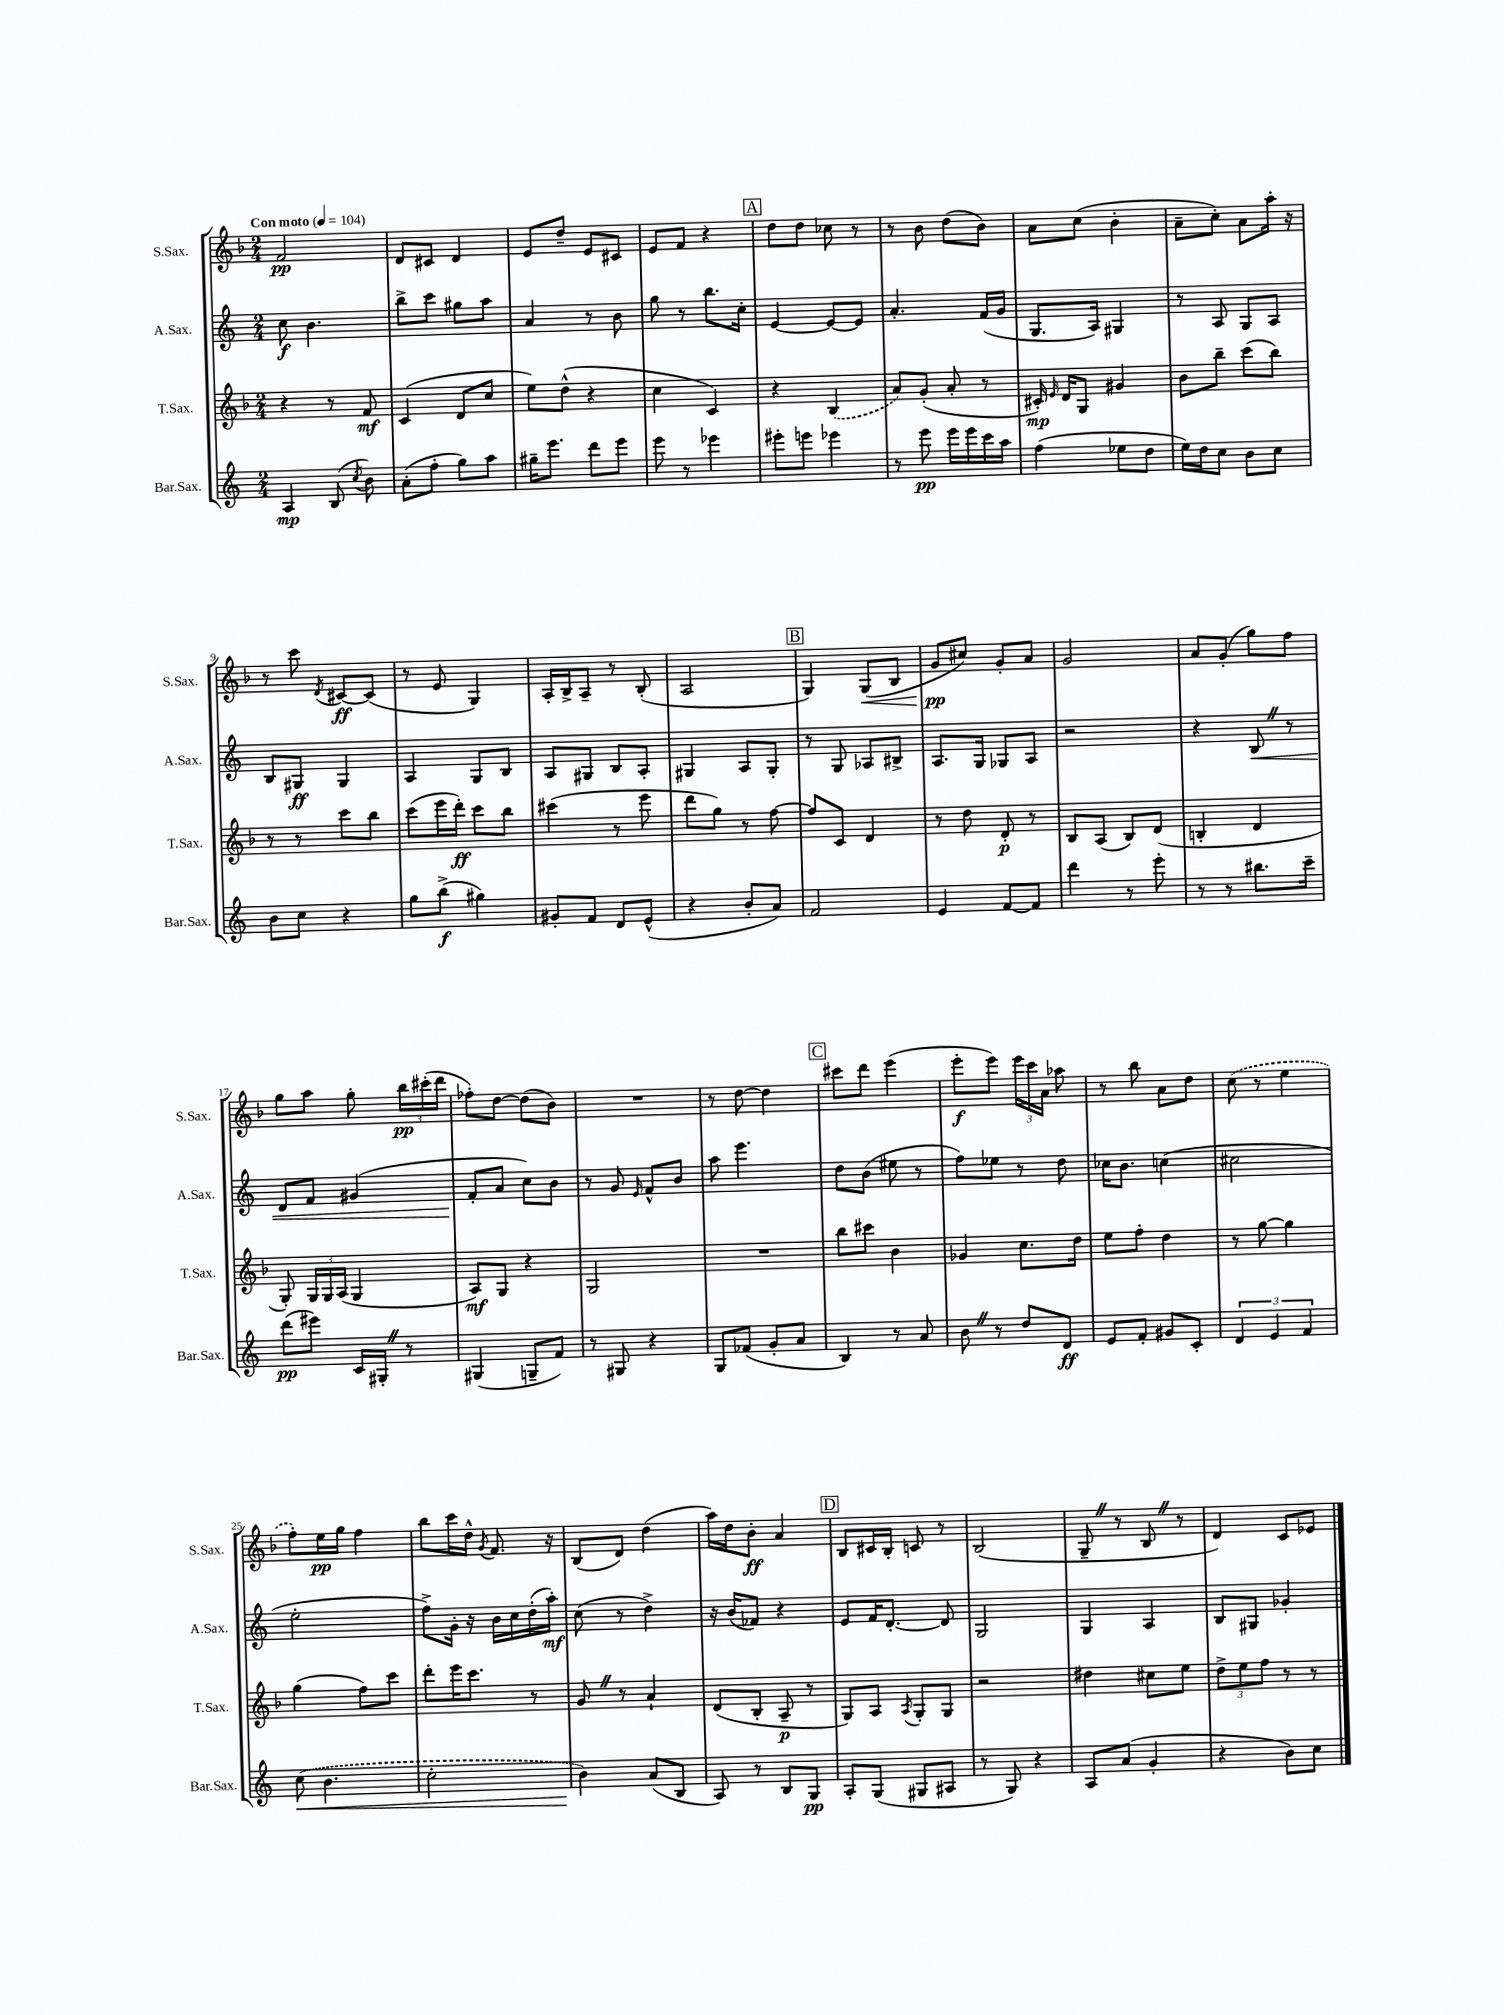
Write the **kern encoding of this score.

**kern	**kern	**kern	**kern
*staff4	*staff3	*staff2	*staff1
*clefG2	*clefG2	*clefG2	*clefG2
*k[]	*k[b-]	*k[]	*k[b-]
*M2/4	*M2/4	*M2/4	*M2/4
*MM104	*MM104	*MM104	*MM104
4A	4r	8cc	2f
.	.	4.b	.
(8B	8r	.	.
8qcc	.	.	.
8b)	8f	.	.
=	=	=	=
(8a'	(4c	8bb^	8d
8ff'	.	8ccc	8c#
8gg)	8d	8gg#	4d
8aa	8cc	8aa	.
=	=	=	=
16gg#~	8ee)	4a	8e
8.eee	.	.	.
.	(8dd^^	.	8dd~
8ddd	4r	8r	8e
8eee	.	8b	8c#
=	=	=	=
8eee	4cc	8gg	8e
8r	.	8r	8f
4eee-	4c)	8.bb	4r
.	.	16cc'	.
=	=	=	=
8eee#'	4r	[4e	8dd
8eee	.	.	8dd
4eee-	(4B-	8e_	8cc-
.	.	8e]	8r
=	=	=	=
8r	8a)	4.a'	8r
8eee	(8g'	.	8b-
16eee	8a'	.	(8dd
16eee	.	.	.
16ccc	8r	(16f	8b-)
16aa	.	16g	.
=	=	=	=
(4ff	16c#')	8.G	8a
.	16qqe	.	.
.	16d	.	.
.	8G	.	(8cc
.	.	16A)	.
8ee-	4g#	4G#	4b-'
8dd	.	.	.
=	=	=	=
16ee)	8b-	8r	8a~
16dd	.	.	.
8cc	8bb-~	8A	8cc')
8b	(8ccc	8G	8a
8cc	8bb-)	8A	16aa'
.	.	.	16r
=	=	=	=
8b	8r	8B	8r
8cc	8r	8G#	8ccc
.	.	.	8qd
4r	8ccc	4G#	[8c#
.	8bb-	.	(8c#]
=	=	=	=
8gg	(8ccc	4A	8r
(8bb^	16eee	.	8e
.	16ddd')	.	.
4gg#)	8ccc	8G	4G)
.	8bb-	8B	.
=	=	=	=
8g#'	(4ccc#	8A	16A'
.	.	.	16B-^
8f	.	8G#	8A~
8d	8r	8B	8r
(8e^^	8eee	8A'	(8B-'
=	=	=	=
4r	8ddd	4G#	2A
.	8gg)	.	.
8b'	8r	8A	.
8a)	[8ff	8G#'	.
=	=	=	=
2f	8ff]	8r	4G)
.	8c	8G	.
.	4d	8A-	(8G
.	.	8B#^	8B-
=	=	=	=
4e	8r	8.A	8g
.	8dd	.	8cc#)
.	.	16G	.
[8f	8d'	8G-	8g'
8f]	8r	8A	8a
=	=	=	=
4ddd	8B-	2r	2g
.	(8A	.	.
8r	8B-)	.	.
8eee'	(8d	.	.
=	=	=	=
8r	4B'	4r	8a
8r	.	.	(8g'
8.bb#	4d	8B	8gg)
.	.	8r	8ff
16ccc~	.	.	.
=	=	=	=
(8ddd	8G')	8d	8gg
8eee#)	24G	8f	8aa
.	24G	.	.
.	(24A	.	.
16c	4G	(4g#	8gg'
16G#'	.	.	.
8r	.	.	24bb-
.	.	.	(24ccc#'
.	.	.	24ddd
=	=	=	=
(4G#	8A)	8f'	8ff-')
.	8G	8a	[8dd
8G~	4r	8cc)	(8dd]
8f)	.	8b	8b-)
=	=	=	=
8r	2G	8r	2r
8G#	.	8g	.
.	.	16qqe	.
4r	.	8f^^	.
.	.	8b	.
=	=	=	=
8G	2r	8aa	8r
(8f-	.	4.eee	[8dd
8g'	.	.	4dd]
8a	.	.	.
=	=	=	=
4B)	8bb-	8dd	8ccc#
.	8ccc#	(8b	8ddd
8r	4b-	8ee#	(4eee
8a	.	8r	.
=	=	=	=
8b	4g-	8ff)	8eee'
8r	.	8ee-	8eee)
8dd	8.cc	8r	24eee
.	.	.	24ccc
.	.	.	24a
8d	.	8dd	8aa-
.	16dd	.	.
=	=	=	=
8e	8ee	16cc-	8r
.	.	8.b	.
8f'	8ff'	.	8bb-
8g#	4dd	(4cc	8a
8c'	.	.	8dd
=	=	=	=
6d	8r	2cc#	(8cc
.	[8gg	.	8r
6e	.	.	.
.	4gg]	.	4ee
6f	.	.	.
=	=	=	=
(8cc	(4gg	2ee'	8ff')
4.b	.	.	16ee
.	.	.	16gg
.	8ff)	.	4ff
.	8ccc	.	.
=	=	=	=
2cc'	8ddd'	8ff^)	8bb-
.	16eee	16g'	16ccc
.	8.ccc	16r	16dd^^
.	.	.	8qg
.	.	16b	8.f
.	.	16cc	.
.	8r	(16dd'	.
.	.	16aa')	16r
=	=	=	=
4b)	8g	(8cc	(8B-
.	8r	8r	8d)
(8a	4a`	4dd^)	(4dd
8B	.	.	.
=	=	=	=
8A)	(8d	16r	16aa)
.	.	(16b	16dd
8r	8B-'	8f-)	8b-'
8B	8A~	4r	4a
8G	8r	.	.
=	=	=	=
8A'	8G)	8e	8B-
(8G	8A	16f	16c#
.	.	[8.d'	16B-'
.	8qA	.	.
8G#	8G'	.	8c
8A#	8G	8d]	8r
=	=	=	=
8r	2r	2G	(2B-
8G)	.	.	.
4r	.	.	.
=	=	=	=
8A	4dd#	4G	8G~
(8a	.	.	8r
4g'	8cc#	4A	8B-
.	8ee	.	8r
=	=	=	=
4r	12dd^	8B	4d)
.	12ee	.	.
.	.	8G#	.
.	12ff	.	.
8b)	8r	4g-'	8c
8cc	8r	.	8e-
==	==	==	==
*-	*-	*-	*-
